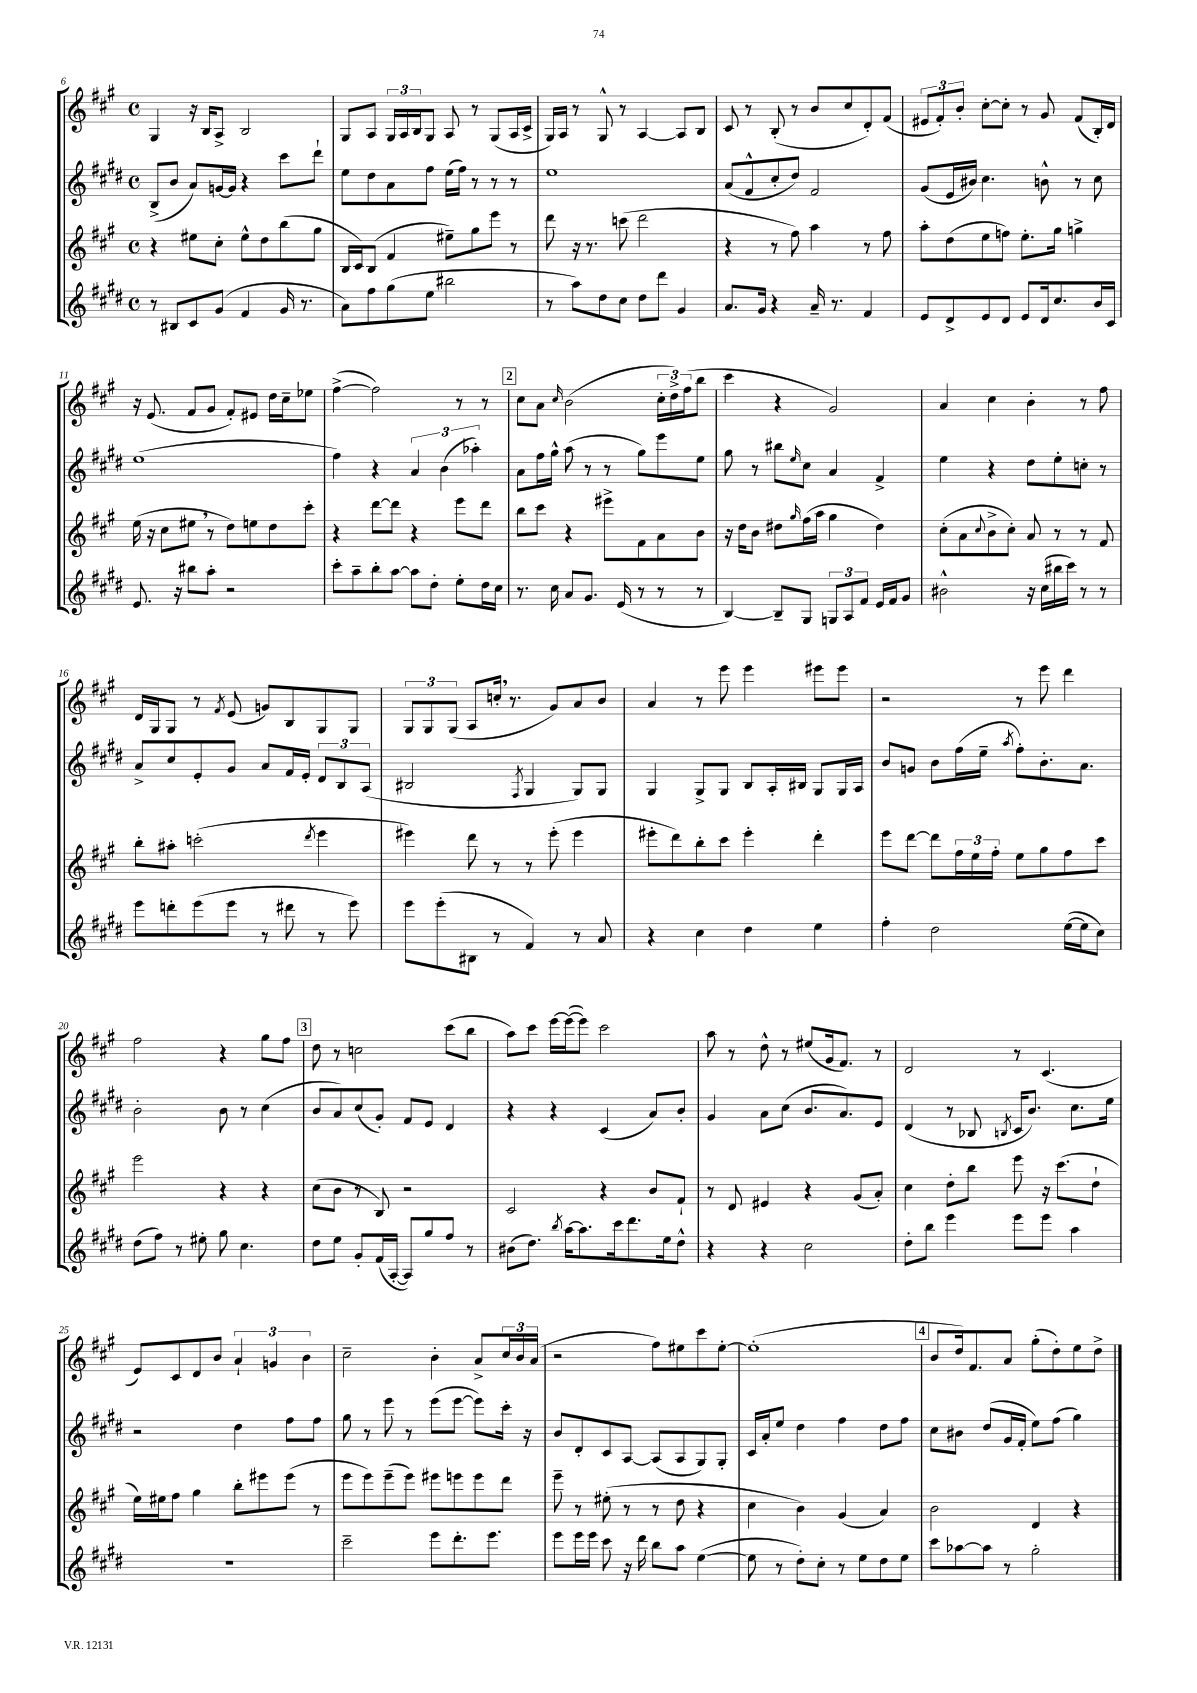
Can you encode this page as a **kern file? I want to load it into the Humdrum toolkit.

**kern	**kern	**kern	**kern
*staff4	*staff3	*staff2	*staff1
*clefG2	*clefG2	*clefG2	*clefG2
*k[f#c#g#d#]	*k[f#c#g#]	*k[f#c#g#d#]	*k[f#c#g#]
*M4/4	*M4/4	*M4/4	*M4/4
*met(c)	*met(c)	*met(c)	*met(c)
8r	4r	(8B^	4G#
8B#	.	8b	.
8c#	8ee#	8a)	16r
.	.	.	16B
(8g#	8cc#'	[16g	8A^
.	.	16g]	.
4f#	8ee#^^	4r	2B
.	8dd	.	.
16g#	(8bb	8ccc#	.
8.r	.	.	.
.	8gg#	8ddd#`	.
=	=	=	=
8a)	16B	8ee	8G#
.	16c#)	.	.
8ff#	(8B	8dd#	8A
(8gg#	4f#	8a	24G#
.	.	.	24A
.	.	.	24B
8ee	.	8ff#	8G#
2bb#	8ee#~)	(16ee	8A
.	.	16ff#)	.
.	8gg#	8r	8r
.	8eee	8r	(8G#
.	8r	8r	16A
.	.	.	16c#^
=	=	=	=
8r	8ddd	1ee	16G#)
.	.	.	16A
8aa)	16r	.	8r
.	8.r	.	.
8dd#	.	.	8G#^^
8cc#	(8ccc	.	8r
8dd#	2ddd	.	[4A
8ddd#	.	.	.
4g#	.	.	8A]
.	.	.	8B
=	=	=	=
8.a	4r	(8a	8c#
.	.	8f#^^	8r
16g#	.	.	.
4r	8r	8cc#'	(8B'
.	8ff#)	8dd#)	8r
16a~	4aa	2f#	8b
8.r	.	.	.
.	.	.	8cc#
4f#	8r	.	8d')
.	8ff#	.	(8f#
=	=	=	=
8e	8aa'	(8g#	12e#
.	.	.	12f#')
8d#^	(8dd	16e	.
.	.	.	12b'
.	.	16b#)	.
8e	8ee	4.cc#	[8cc#'
8d#	8ff)	.	8cc#']
8e	8.ee'	.	8r
16d#	.	8b^^	8g#
8.cc#	16gg#	.	.
.	4gg^	8r	(8f#
16b	.	8cc#	16B')
16c#	.	.	16d
=	=	=	=
8.e	(16ee	(1ee	16r
.	16r	.	(8.e
.	8cc#	.	.
16r	.	.	.
8bb#	8ee#	.	8f#
8aa'	8r	.	8g#
2r	8dd)	.	8f#')
.	8ee	.	8e#
.	8dd	.	16dd
.	.	.	16cc#~
.	8ccc#'	.	8ee-
=	=	=	=
8ccc#'	4r	4ff#)	([4ff#^
8aa~	.	.	.
8bb'	[8ddd	4r	2ff#])
[8aa	8ddd]	.	.
8aa]	4r	6a	.
8dd#'	.	.	.
.	.	(6b	.
8ee'	8eee	.	8r
.	.	6aa-')	.
16dd#	8ddd	.	8r
16cc#	.	.	.
=	=	=	=
8.r	8bb	8a	8cc#
.	8ccc#	16ff#	8a
16cc#	.	16gg#^^	.
.	.	.	16qqcc#
8a	4r	(8aa	(2b
8.g#	.	8r	.
.	8eee#^	8r	.
(16e	.	.	.
8r	8f#	8gg#)	.
8r	8a	8eee	24cc#'
.	.	.	24dd^)
.	.	.	(24ff#
8r	8b	8ee	8bb
=	=	=	=
[4B)	16r	8gg#	4ccc#
.	16dd	.	.
.	8b	8r	.
8B~]	8dd#	8bb#	4r
.	16qqgg#	16qqee	.
8G#	(16ff#	8cc#	.
.	16aa	.	.
12G	4gg#	4a	2g#)
12A	.	.	.
12f#	.	.	.
16e	4dd#)	4f#^	.
16f#	.	.	.
8g#	.	.	.
=	=	=	=
2b#^^	(8cc#'	4ee	4a
.	8a	.	.
.	8qqcc#	.	.
.	8b^	4r	4cc#
.	8cc#')	.	.
16r	8a	8dd#	4b'
(16cc#	.	.	.
16bb#	8r	8ee'	.
16ccc#)	.	.	.
8r	8r	8cc'	8r
8r	8f#	8r	8ff#
=	=	=	=
8eee	8bb'	8a^	16d
.	.	.	16G#
8ddd'	8aa#'	8cc#	8G#
(8eee	(2ccc'	8e'	8r
.	.	.	8qf#
8eee	.	8g#	(8e
8r	.	8a	8g)
8ddd#	.	16f#	8B
.	.	16e'	.
.	8qddd	.	.
8r	4eee	12d#	8G#
.	.	12B	.
8eee)	.	.	8G#
.	.	(12A	.
=	=	=	=
8eee	4eee#)	2B#	12G#
.	.	.	12G#
(8eee'	.	.	.
.	.	.	(12G#
8B#	8ddd	.	8A
8r	8r	.	16cc'
.	.	.	8.r
.	.	8qF#	.
4f#)	8r	4G#	.
.	(8eee#'	.	8g#)
8r	4eee#	8G#)	8a
8a	.	8G#	8b
=	=	=	=
4r	8eee#'	4G#	4a
.	8ddd)	.	.
4cc#	8bb'	8G#^	8r
.	8ccc#	8G#	8eee
4dd#	4eee#'	8B	4eee
.	.	16A'	.
.	.	16B#	.
4ee	4ddd'	8G#	8eee#
.	.	16G#	8eee#
.	.	16A	.
=	=	=	=
4ff#'	8eee	8b	2r
.	[8ddd	8g	.
2dd#	8ddd]	8b	.
.	24ff#	(16ff#	.
.	24ee	.	.
.	.	16ee~	.
.	24ff#'	.	.
.	.	8qaa	.
.	8ee	8ff#')	8r
.	8gg#	8.b'	8eee
([16ee	8ff#	.	4ddd
16ee]	.	8.a	.
8cc#)	8ccc#	.	.
=	=	=	=
(8dd#	2eee	2b'	2ff#
8ff#)	.	.	.
8r	.	.	.
8ee#'	.	.	.
8gg#	4r	8b	4r
4.cc#	.	8r	.
.	4r	(4cc#	8gg#
.	.	.	8ff#
=	=	=	=
8dd#	(8cc#	8b	8dd
8ee	8b	8a)	8r
8g#'	8r	(8cc#	2cc
(16f#	8B)	8g#')	.
[16A'	.	.	.
8A])	2r	8f#	.
8gg#	.	8e	.
8ff#	.	4d#	(8ccc#
8r	.	.	8bb
=	=	=	=
(8b#	2c#	4r	8aa)
8.dd#)	.	.	8ccc#
.	.	4r	[16eee
8qbb	.	.	.
[16aa	.	.	(16eee_
8.aa]	.	.	8eee])
.	4r	(4c#	2ccc#
16ccc#	.	.	.
8.ddd#	.	.	.
.	8b	8a)	.
16ee	.	.	.
8dd#^^	8f#`	8b'	.
=	=	=	=
4r	8r	4g#	8aa
.	8d	.	8r
4r	4e#	8a	8dd^^
.	.	(8cc#	8r
2cc#	4r	8.b	(8ee#
.	.	.	16g#
.	.	8.a)	8.f#)
.	(8g#	.	.
.	8a')	8e	8r
=	=	=	=
8dd#'	4cc#	(4d#	2d
8bb	.	.	.
4eee	8dd'	8r	.
.	8bb	8B-	.
.	.	8qB	.
8eee	8eee	16c#	8r
.	.	8.b)	.
8eee	16r	.	(4.c#
.	(8.ccc#	.	.
4aa	.	8.cc#	.
.	8dd`	.	.
.	.	16ee	.
=	=	=	=
1r	16ee)	2r	8e)
.	16ee#	.	.
.	8ff#	.	8c#
.	4gg#	.	8d
.	.	.	8b
.	8bb'	4dd#	6a`
.	8eee#	.	.
.	.	.	6g
.	(8eee#	8ff#	.
.	.	.	6b
.	8r	8ff#	.
=	=	=	=
2ccc#~	8eee	8gg#	2cc#~
.	8eee)	8r	.
.	(8eee~	8eee	.
.	8eee)	8r	.
8eee	8eee#	(8eee	4b'
8.ddd#'	8eee	[8eee	.
.	8eee	8eee])	8a^
8.eee	.	.	.
.	8ddd	16ccc#'	24cc#
.	.	.	24b
.	.	16r	.
.	.	.	(24a
=	=	=	=
8eee	8eee~	8b	2r
16eee	8r	8d#'	.
16eee	.	.	.
8ccc#	(8ee#'	8c#	.
16r	8r	[8A	.
16ddd#	.	.	.
8bb	8r	(8A]	8ff#)
8aa	8dd	8A	8ee#
([4ee	4r	8G#)	8ccc#
.	.	8G#'	[8ee#'
=	=	=	=
8ee]	4cc#	16c#	(1ee#']
.	.	16a'	.
8r	.	8ee	.
8dd#')	4b)	4dd#	.
8cc#'	.	.	.
8r	(4g#	4ff#	.
8ee	.	.	.
8dd#	4a)	8dd#	.
8ee	.	8ff#	.
=	=	=	=
8ccc#	2b	8cc#	8b
[8aa-	.	8b#	16dd)
.	.	.	8.f#
8aa-]	.	(8dd#	.
8r	.	16g#	8a
.	.	16f#'	.
2gg#'	4d	8ee)	(8gg#'
.	.	(8ff#	8dd')
.	4r	4gg#)	8ee
.	.	.	8dd^
==	==	==	==
*-	*-	*-	*-
